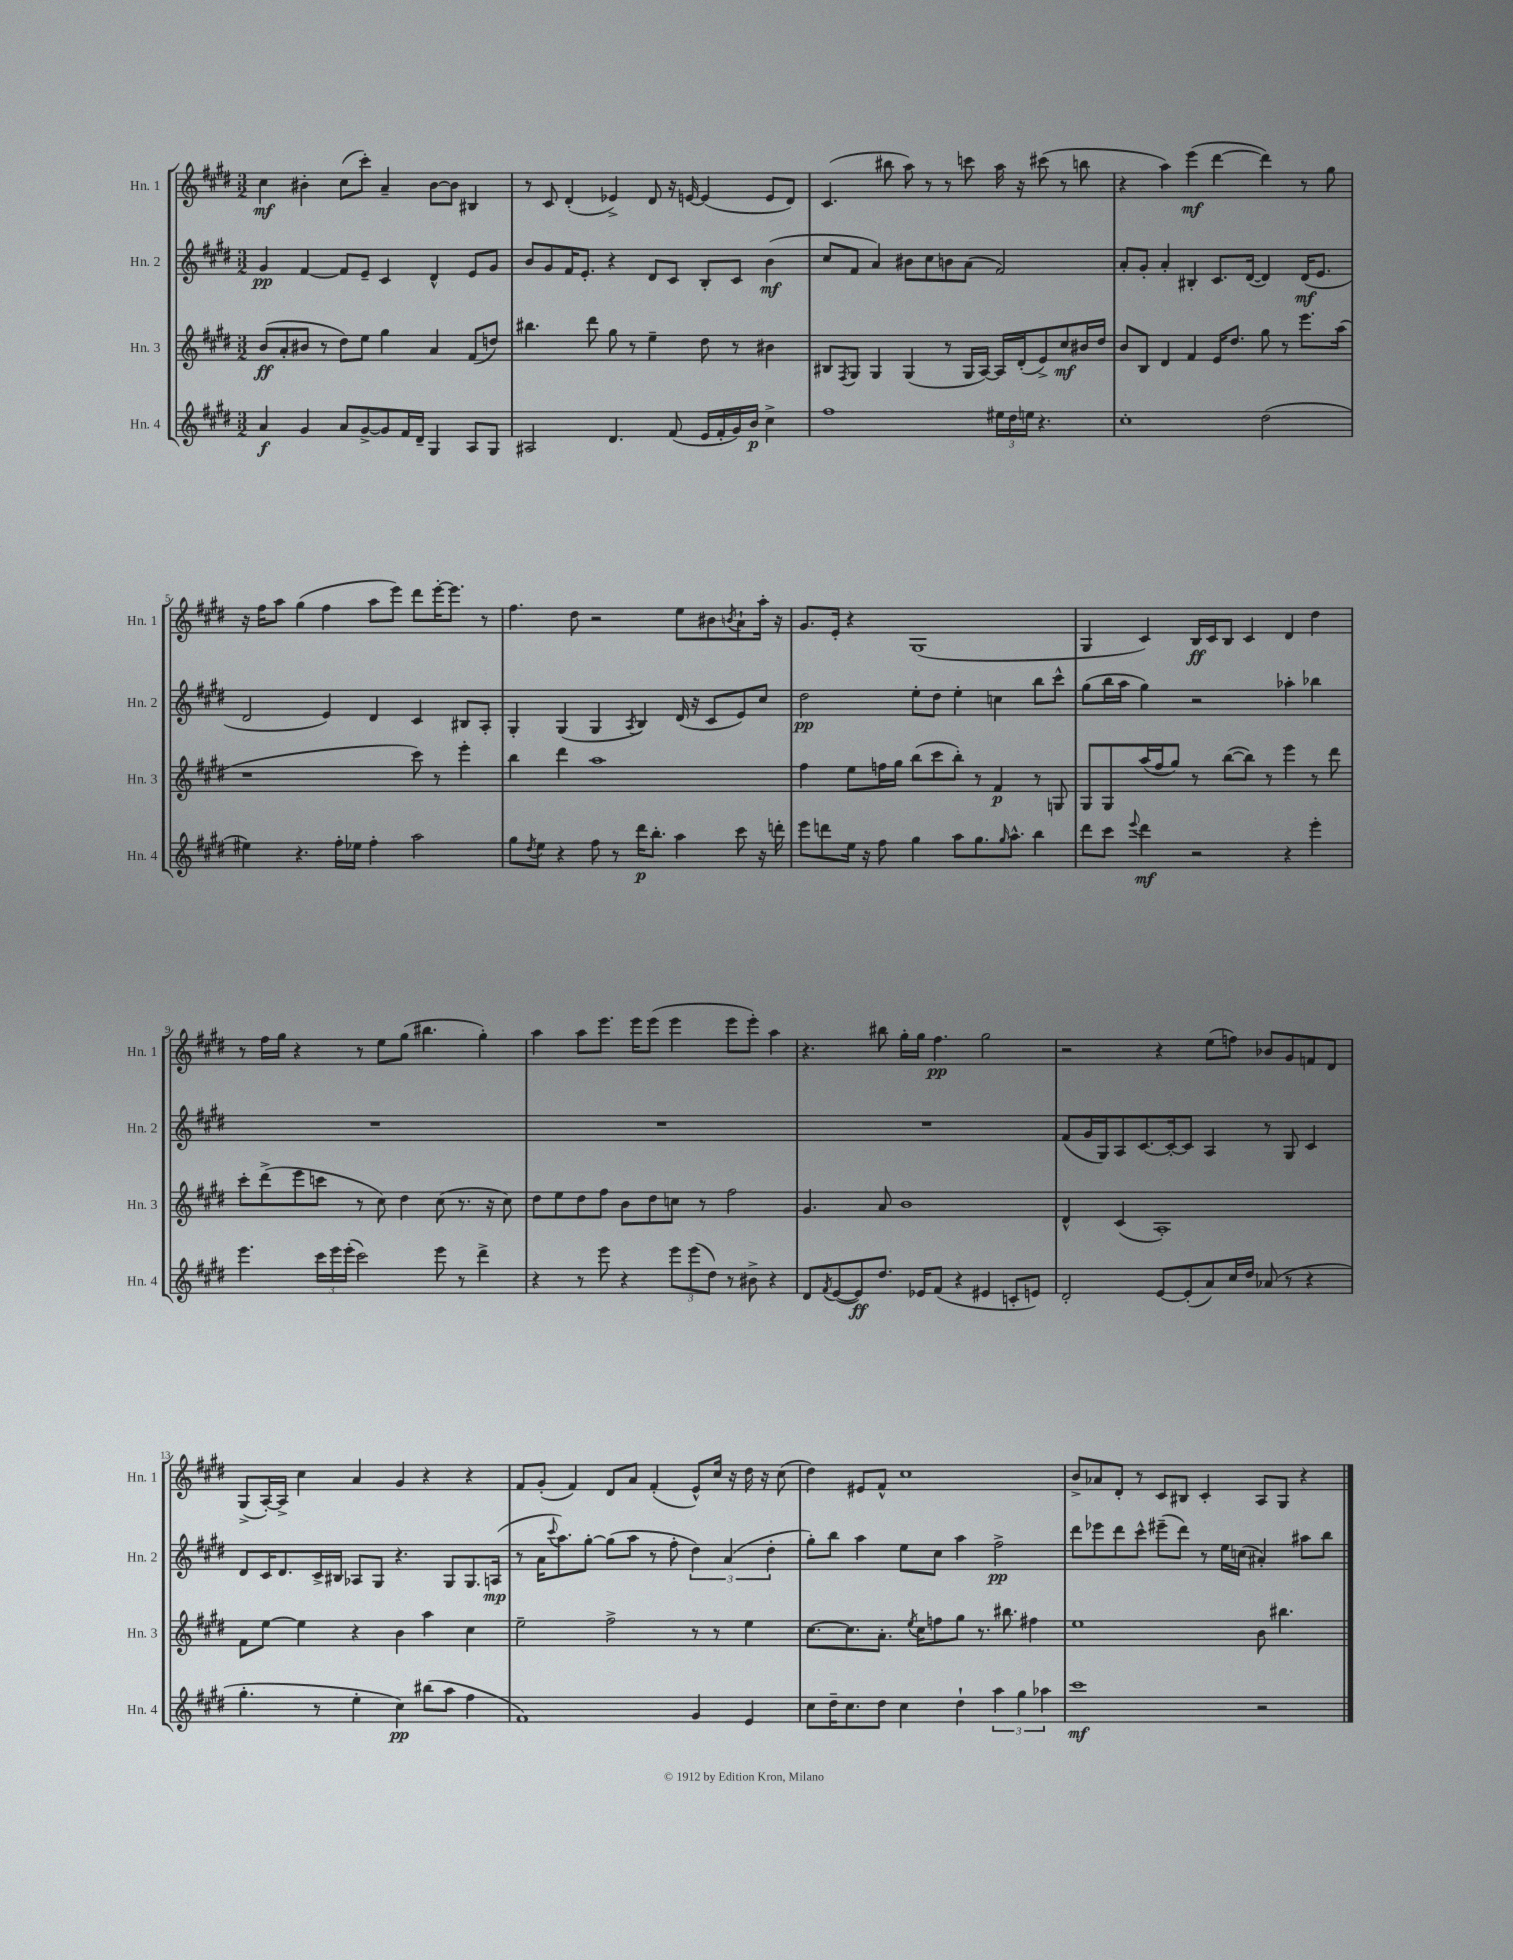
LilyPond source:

<<
\new StaffGroup <<
\new Staff = "s0" \with { instrumentName = "Hn. 1" shortInstrumentName = "Hn. 1" } {
    \clef treble \key e \major \numericTimeSignature \time 3/2
    cis''4\mf bis'4-. cis''8( cis'''8-.) a'4-- bis'8~ bis'8 bis4 |
    r8 cis'8 dis'4-.( ees'4->) dis'8 r16 e'16~ e'4( e'8 dis'8) |
    cis'4.( bis''8 a''8) r8 r8 c'''8 a''16 r16 cis'''8( r8 b''8 |
    r4 a''4) e'''4\mf( dis'''4~ dis'''4) r8 gis''8 |
    r16 fis''16 a''8 gis''4( fis''4 a''8 e'''8) dis'''8 e'''16~-. e'''8. r8 |
    fis''4. dis''8 r2 e''8 bis'8 \acciaccatura { b'8 } a'8-! a''16-. r16 |
    gis'8. e'16-. r4 gis1( |
    gis4 cis'4) b16\ff cis'16 b8 cis'4 dis'4 dis''4 |
    r8 fis''16 gis''16 r4 r8 e''8 gis''8( bis''4. gis''4-.) |
    a''4 a''8 e'''8. e'''16 e'''8( e'''4 e'''8 e'''8-.) a''4 |
    r4. bis''8 gis''16-. gis''16 fis''4.\pp gis''2 |
    r2 r4 e''8( f''8) bes'8 gis'8 f'8 dis'8 |
    gis8->( a16~-.) a16-> cis''4 a'4 gis'4 r4 r4 |
    fis'8 gis'8-.( fis'4) dis'8 a'8 fis'4-.( e'8-^) cis''16 r16 dis''16 r16 cis''8( |
    dis''4) eis'8 fis'8-^ cis''1 |
    b'8-> aes'8 dis'8-. r8 cis'8 bis8 cis'4-. a8 gis8 r4 \bar "|." |
}
\new Staff = "s1" \with { instrumentName = "Hn. 2" shortInstrumentName = "Hn. 2" } {
    \clef treble \key e \major \numericTimeSignature \time 3/2
    gis'4\pp fis'4~ fis'8 e'8-- cis'4 dis'4-^ e'8 gis'8 |
    b'8 gis'8 fis'16 e'8.-. r4 dis'8 cis'8 b8-. cis'8 b'4\mf( |
    cis''8 fis'8 a'4) bis'8 cis''8 b'8 a'8( fis'2) |
    a'8-. gis'8-. a'4-. bis4-. cis'8. dis'16~( dis'4) dis'16\mf( e'8. |
    dis'2 e'4) dis'4 cis'4 bis8 a8-. |
    gis4-. gis4( gis4 \acciaccatura { a8 } b4) dis'16( r16 cis'8 e'8) cis''8 |
    dis''2\pp e''8-. dis''8 e''4-. c''4 b''8 cis'''8-^ |
    gis''8( b''16 a''16 gis''4) r2 aes''4-. bes''4 |
    R1. |
    R1. |
    R1. |
    fis'8( gis'16 gis16) a8 cis'8.~ cis'16~-. cis'8 a4 r8 gis8 cis'4 |
    dis'8 cis'16 dis'8. cis'16-> bis16 aes8 gis8 r4. gis8 gis8. a16\mp( |
    r8 a'16 \appoggiatura { cis'''8 } a''8.) gis''8~-. gis''8( a''8 r8 fis''8-. \tuplet 3/2 { dis''4) a'4( dis''4-. } |
    gis''8-.) b''8 a''4 e''8 cis''8 a''4 fis''2->\pp |
    dis'''8 ees'''8 dis'''8 cis'''8-^ eis'''8--( dis'''8) r8 e''16 c''16( ais'4-.) ais''8 b''8 \bar "|." |
}
\new Staff = "s2" \with { instrumentName = "Hn. 3" shortInstrumentName = "Hn. 3" } {
    \clef treble \key e \major \numericTimeSignature \time 3/2
    b'8\ff( a'8-. bis'8 r8 dis''8) e''8 gis''4 a'4 fis'8( d''8) |
    bis''4. dis'''8 gis''8 r8 e''4-- dis''8 r8 bis'4 |
    bis8 \acciaccatura { fis8 } gis8 gis4 gis4( r8 gis16 a16~) a16 dis'16-.( e'8->) cis''8\mf bis'16 dis''16 |
    b'8 b8 dis'4 fis'4 e'16 dis''8. gis''8 r8 e'''8. a''16( |
    r1 cis'''8) r8 e'''4-. |
    b''4 dis'''4 a''1 |
    fis''4 e''8 f''16 gis''16 b''8( cis'''8 b''8-.) r8 fis'4\p r8 g8 |
    gis8 gis8 a''16( fis''16 gis''8) r8 b''8~( b''8) r8 e'''4 r8 dis'''8 |
    cis'''8-. dis'''8->( e'''8 c'''8 r8 cis''8) dis''4 cis''8( r8. r16 cis''8) |
    dis''8 e''8 dis''8 fis''8 b'8 dis''8 c''8 r8 fis''2 |
    gis'4. a'8 b'1 |
    dis'4-^ cis'4( a1-.) |
    fis'8 e''8~ e''4 r4 b'4 a''4 cis''4 |
    e''2-- fis''2-> r8 r8 e''4 |
    cis''8.~ cis''8. a'8.-. \acciaccatura { e''8 } cis''16 f''8 gis''8 r8. bis''8. fis''4 |
    e''1 b'8 bis''4. \bar "|." |
}
\new Staff = "s3" \with { instrumentName = "Hn. 4" shortInstrumentName = "Hn. 4" } {
    \clef treble \key e \major \numericTimeSignature \time 3/2
    a'4\f gis'4 a'8 gis'8~-> gis'8 fis'16 dis'16-- gis4 a8 gis8 |
    ais2 dis'4. fis'8( e'16 fis'16-. gis'16) b'16\p cis''4-> |
    fis''1 \tuplet 3/2 { eis''16 dis''16 e''16 } r4. |
    cis''1-. dis''2( |
    eis''4) r4. fis''16-. ees''16 fis''4-. a''2 |
    gis''8 \acciaccatura { dis''8 } e''8 r4 fis''8 r8 dis'''16\p b''8.-. a''4 cis'''8 r16 d'''16-. |
    e'''8 d'''8 e''16 r16 fis''8 gis''4 a''8 gis''8. \grace { gis''16 } a''8.-^ b''4 |
    dis'''8 cis'''8 \appoggiatura { e'''8 } dis'''4\mf r2 r4 e'''4-. |
    e'''4. \tuplet 3/2 { cis'''16 e'''16 e'''16-.( } cis'''2) e'''8 r8 dis'''4-> |
    r4 r8 e'''8 r4 \tuplet 3/2 { e'''8 e'''8( dis''8) } r8 bis'8-> r4 |
    dis'8 \acciaccatura { fis'8 } e'8~( e'8\ff) dis''8. ees'16 fis'8( r4 eis'4 c'8-. e'8) |
    dis'2-. e'8~ e'8-.( a'8) cis''16 dis''16 aes'8( r8 r4 |
    gis''4.-. r8 e''4-. cis''4\pp) bis''8( a''8 fis''4 |
    fis'1) gis'4 e'4 |
    cis''8 dis''16-- cis''8. dis''8 cis''4 dis''4-! \tuplet 3/2 { a''4 gis''4 aes''4 } |
    cis'''1\mf r2 \bar "|." |
}
>>
>>
